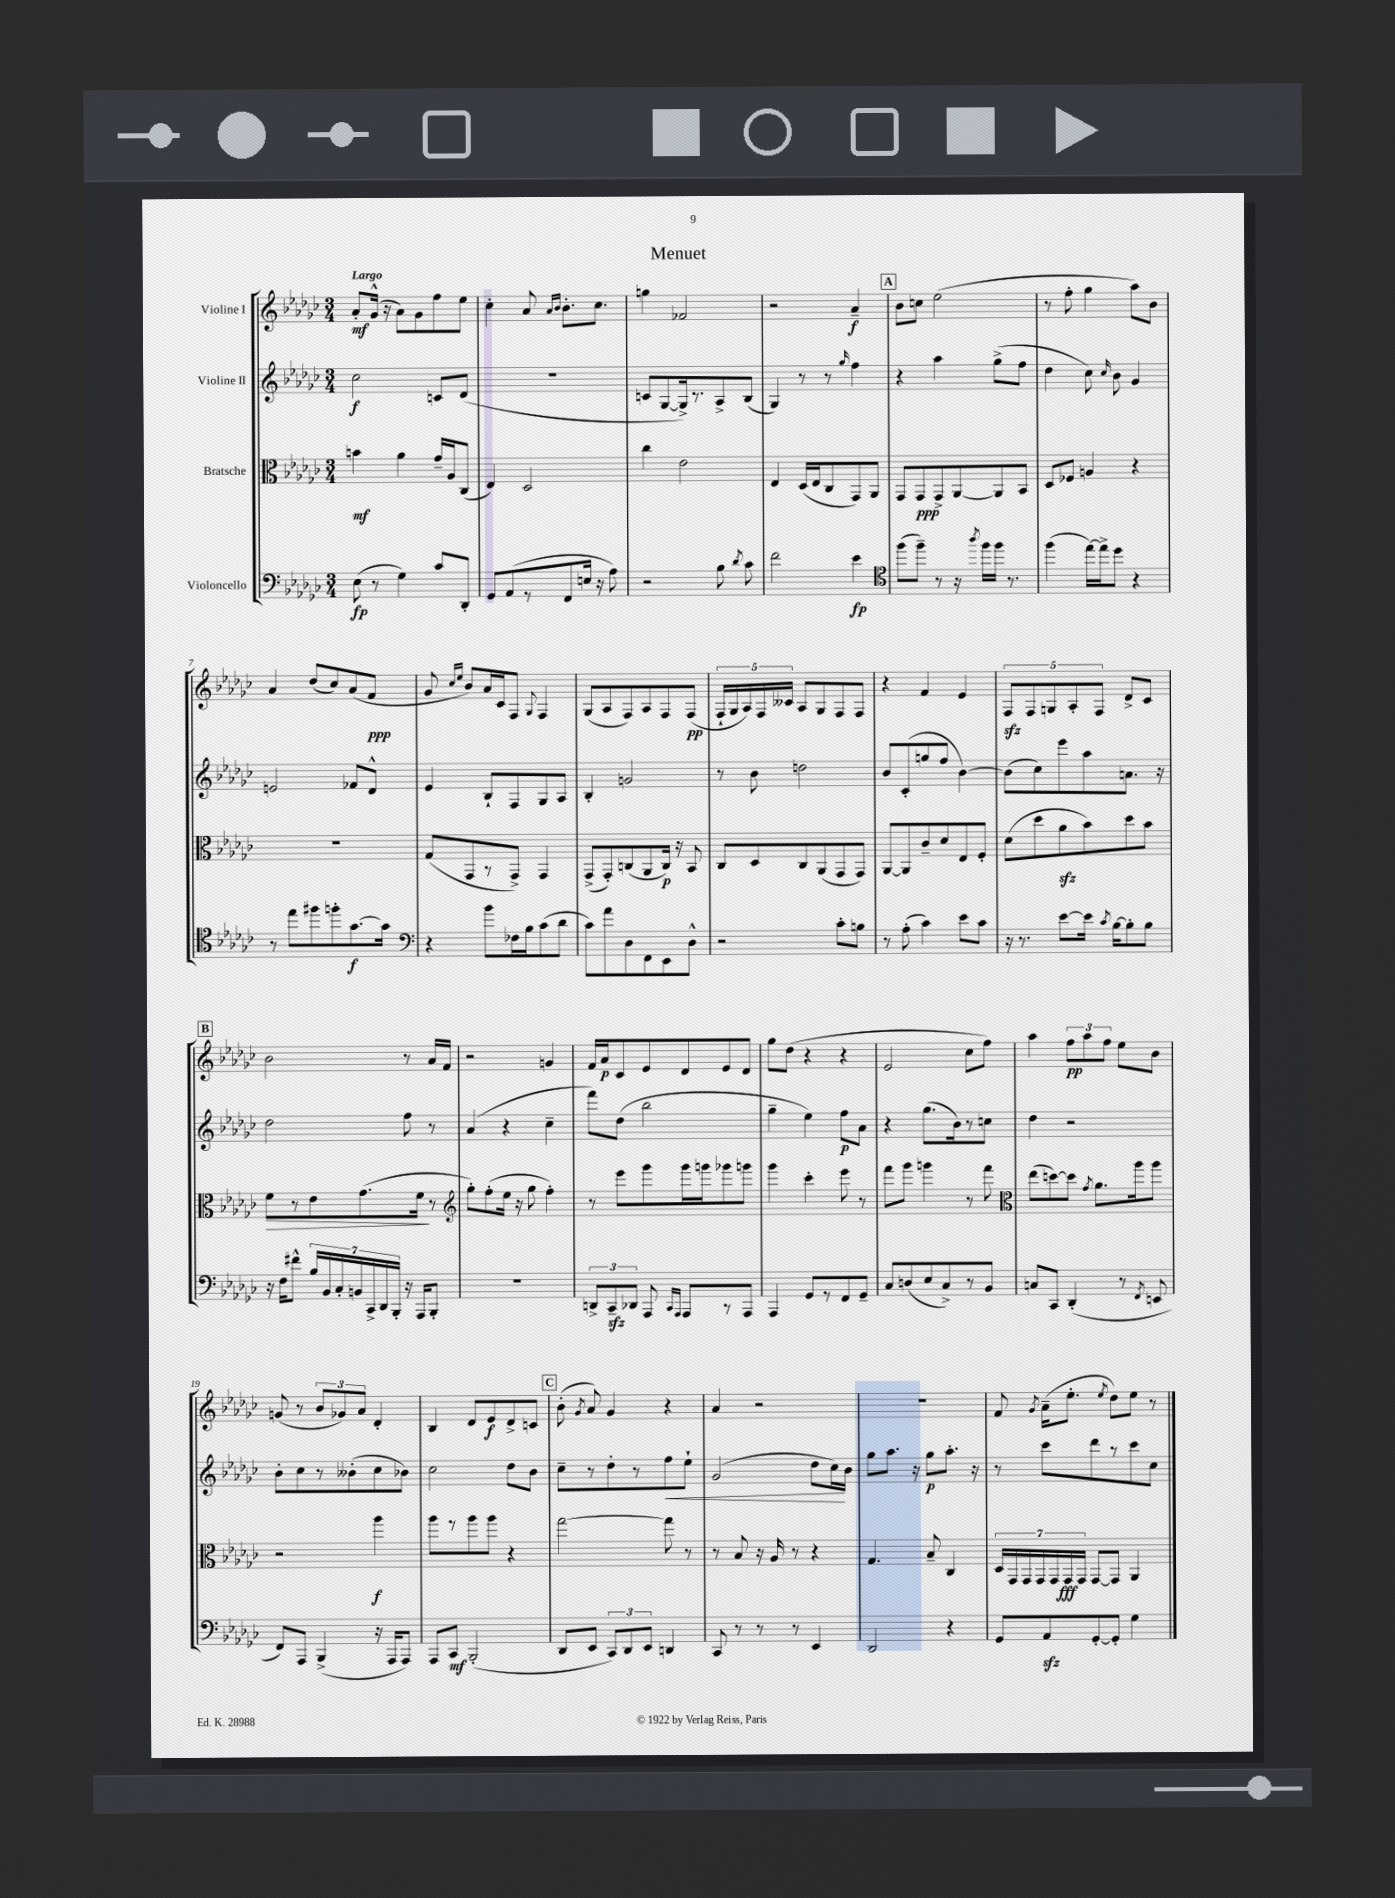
\header { title = "Menuet" }
<<
\new StaffGroup <<
\new Staff = "s0" \with { instrumentName = "Violine I" } {
    \clef treble \key ges \major \numericTimeSignature \time 3/4 \tempo "Largo"
    \autoBeamOff aes'8[-.\mf ges'16]-^( r16 aes'8[) ges'8 f''8 ees''8] |
    ces''4-. aes'8 \grace { aes'16[ bes'16] } bes'8.[-. ces''8.] |
    g''4 fes'2 |
    r2 aes'4--\f |
    \mark \markup { \box "A" } bes'8[ c''8] ees''2( |
    r8 f''8-. ges''4 aes''8[) bes'8] |
    aes'4 des''8[( ces''8) aes'8( f'8]\ppp |
    ges'8 \grace { ces''16[ ees''16] } bes'8[) aes'16 ces'16 f8] \appoggiatura { ges8 } f4 |
    ges8[( aes8 f8) aes8 f8 f8]\pp( |
    \tuplet 5/4 { f16[-! ges16 aes16) f16 ceses'16] } aes8[ ges8 f8 f8] |
    r4 f'4 ees'4 |
    \tuplet 5/4 { f8[\sfz f8 g8 aes8-. f8] } des'8[-> ces'8] |
    \mark \markup { \box "B" } bes'2 r8 aes'16[ f'16] |
    r2 g'4 |
    f'16[ aes'16\p ces'8 ees'8 des'8 ees'8 des'8] |
    ges''8[ des''8]( r4 r4 |
    ees'2 ces''8[ f''8]) |
    aes''4 \tuplet 3/2 { f''8[\pp aes''8 f''8] } ees''8[ bes'8] |
    g'8( r8 \tuplet 3/2 { bes'8[ ges'8) aes'8] } des'4-. |
    bes4 des'8[ ees'8\f des'8-> c'8] |
    \mark \markup { \box "C" } bes'8-.( \acciaccatura { ges'8 } aes'8) ges'4 r4 |
    aes'4 r2 |
    R2. |
    f'8 \acciaccatura { ges'8 } aes'16[--( ees''8.]-. \acciaccatura { ees''8 } des''8[) ees''8] r8 \bar "|." |
}
\new Staff = "s1" \with { instrumentName = "Violine II" } {
    \clef treble \key ges \major \numericTimeSignature \time 3/4
    \autoBeamOff ces''2\f c'8[ des'8]( |
    r2. |
    c'8[ ges8~ ges16->) r8. aes8-> bes8]( |
    ges4) r8 r8 \grace { ges''16 } f''4 |
    \mark \markup { \box "A" } r4 aes''4 ges''8[->( f''8] |
    des''4 ces''8) \grace { ces''16 } bes'8 ges'4 |
    e'2 fes'8[ des'8]-^ |
    ees'4 bes8[-! f8 ges8 aes8] |
    bes4-. g'2 |
    r8 bes'8 d''2 |
    bes'8[ ces'8-.( g''8 f''8] bes'4~) |
    bes'8[( ces''8) ees'''8 aes''8 a'8.] r16 |
    \mark \markup { \box "B" } des''2 f''8 r8 |
    aes'4( r4 ces''4-- |
    f'''8[) des''8]( bes''2 |
    ges''4-- ees''4) f''8[\p aes'8] |
    r4 ges''8.[( bes'16) r8 c''8] |
    des''4 r2 |
    bes'8[-. ces''8 r8 beses'8-.( ces''8 bes'8]) |
    ces''2 des''8[ bes'8] |
    \mark \markup { \box "C" } ces''8[-- r8 des''8-. r8 f''8\< ees''8]-! |
    ges'2( des''8[ ces''16\!) bes'16] |
    ges''8[ aes''8.] r16 ges''8[\p aes''8.]-. r16 |
    r8 ces'''8[ des'''8 r8 ces'''8 ces''8] \bar "|." |
}
\new Staff = "s2" \with { instrumentName = "Bratsche" } {
    \clef alto \key ges \major \numericTimeSignature \time 3/4
    \autoBeamOff b'4\mf aes'4 ges'16[-- aes16 ces8]( |
    ees4) des2 |
    ces''4 ees'2 |
    ees4 des16[( ees16 ces8 ges,8) aes,8] |
    \mark \markup { \box "A" } ges,8[ ges,8\ppp ges,8-> aes,8~ aes,8 bes,8] |
    des8[ fes8] a4 r4 |
    R2. |
    ges8[( ges,8 r8 ges,8]->) ges,4 |
    ges,8[->( ges,8-.) c8( aes,8 c16]\p) r16 bes,8 |
    ces8[ des8 ces8 aes,8( ges,8 ges,8]) |
    aes,8[~ aes,8 ces'8-- des'8 ees8 f8]-. |
    des'8[( des''8 aes'8\sfz bes'8) des''8 bes'8] |
    \mark \markup { \box "B" } f'8[\> r8 ees'8 ges'8.( f'16]\! r8 |
    \clef treble ges''8[-.) f''8-.( ees''16] r16 ges''8 f''4-.) |
    r8 ees'''8[ ges'''8 ges'''16 g'''16 ges'''8 g'''8] |
    ges'''4 ces'''4-. ees'''8 r8 |
    f'''8[ ges'''8] g'''4 r8 f'''8 |
    \clef alto ees''8[( d''8~) d''8] \acciaccatura { ges'8 } aes'8.[ aes''16 aes''8] |
    r2 aes''4\f |
    aes''8[ r8 aes''8 aes''8] r4 |
    \mark \markup { \box "C" } ges''2~ ges''8 r8 |
    r8 bes8 r16 aes16 r8 r4 |
    ges4. bes8-- ces4 |
    \tuplet 7/4 { des16[ ges,16 ges,16 ges,16 ges,16 ges,16\fff ges,16] } ges,8[~ ges,8] aes,4 \bar "|." |
}
\new Staff = "s3" \with { instrumentName = "Violoncello" } {
    \clef bass \key ges \major \numericTimeSignature \time 3/4
    \autoBeamOff ees8\fp( r8 ges4) ces'8[ des,8]-. |
    ges,8[ aes,8( r8 f,8 e16] r16 aes8) |
    r2 bes8 \acciaccatura { des'8 } ces'8 |
    f'2 ees'4\fp |
    \mark \markup { \box "A" } \clef tenor f''8[( f''8]--) r8 r16 \acciaccatura { aes''8 } f''16[ f''16] r8. |
    f''4( ees''16[~) ees''16-> des''8] r4 |
    r8 ees''8[ fis''8 f''8-. ges'8.~\f ges'16] |
    \clef bass r4 bes'8[ fes16 bes16 ces'8( des'8] |
    ces'8[) aes'8 des8 f,8 ees,8 des8]-^ |
    r2 ces'8[-. b8] |
    r8 aes8-.( ces'4) ees'8[ ces'8] |
    r16 r8. ees'8[~ ees'16] \acciaccatura { ces'8 } bes16[~ bes8-. bes8] |
    \mark \markup { \box "B" } r16 f16[ fis'8]-^ \tuplet 7/4 { bes16[ bes,16 ces16-. b,16 ces,16-> des,16 bes,,16]-. } r16 aes,,16[ bes,,8]-. |
    R2. |
    \tuplet 3/2 { d,8[-> ces,8--\sfz des,8] } aes,,8 \grace { ces,16[ aes,,16] } aes,,8[ r8 aes,,8] |
    aes,,4 ges,8[ r8 f,8 ges,8]-- |
    ces8[ d8( ees8 ces8->) r8 bes,8] |
    c8[ ces,8] des,4-.( r8 \acciaccatura { f,8 } e,8 |
    f,8[) aes,,8] bes,,4->( r16 aes,,16[ aes,,8]) |
    aes,,8[ ces,8]\mf bes,,2-.( |
    \mark \markup { \box "C" } des,8[ ees,8] \tuplet 3/2 { ces,8[) des,8 ees,8] } d,4 |
    ces,8 r8 r8 r8 ees,4 |
    des,2 r4 |
    ges,8[ aes,8\sfz ges,8~-. ges,8]-. ges4 \bar "|." |
}
>>
>>
